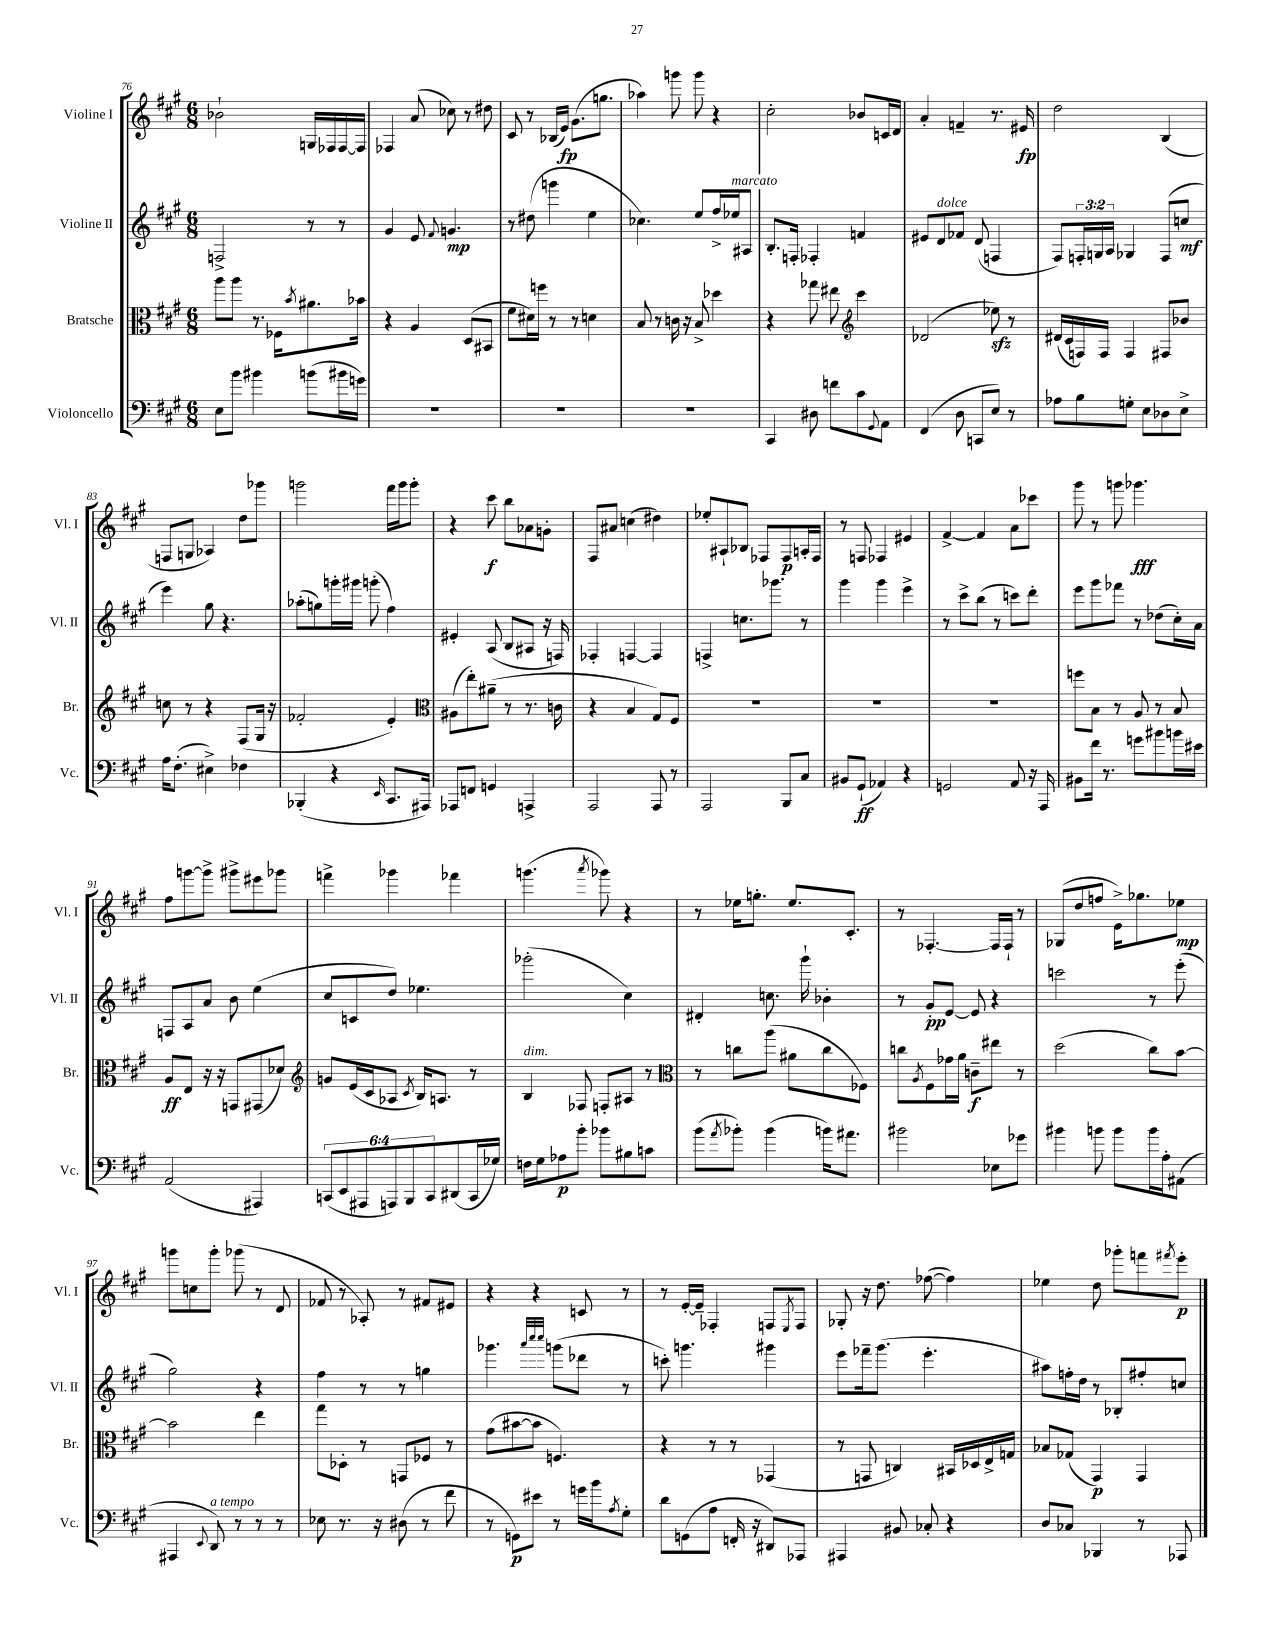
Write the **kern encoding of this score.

**kern	**kern	**kern	**kern
*staff4	*staff3	*staff2	*staff1
*clefF4	*clefC3	*clefG2	*clefG2
*k[f#c#g#]	*k[f#c#g#]	*k[f#c#g#]	*k[f#c#g#]
*M6/8	*M6/8	*M6/8	*M6/8
8E	8aa	2F^	2b-`
8b	8aa	.	.
4b#	8.r	.	.
.	16F-	.	.
.	8qb	.	.
(8b	8.a#	8r	16G
.	.	.	16F-
16b#	.	8r	[16F-
16g)	16b-	.	16F-]
=	=	=	=
2.r	4r	4g#	4F-
.	4A	8e	(8a
.	.	8qqf#	.
.	.	4.g	8cc-)
.	(8D	.	8r
.	8BB#	.	8dd#
=	=	=	=
2.r	8f#	8r	8c#
.	16d#)	(8dd#	8r
.	16ff	.	.
.	8r	4ggg	(16B-
.	.	.	16e)
.	8r	.	(8.g#
.	4d	4ee	.
.	.	.	8.gg
=	=	=	=
2.r	8B	4.cc-)	4aa-)
.	8r	.	.
.	16c	.	8ggg
.	16r	.	.
.	8B^	8ee	8ggg
.	4dd-	16ff#^	4r
.	.	16ee-	.
.	.	8A#	.
=	=	=	=
4CC#	4r	8.B'	2cc#'
.	.	16F'	.
8D#	8gg-	4F-'	.
8f	8ee#	.	.
*	*clefG2	*	*
8c#	4ccc#	4f	8b-
8qqGG#	.	.	.
8AA	.	.	16c
.	.	.	16d
=	=	=	=
(4FF#	(2d-	8e#	4a'
.	.	8d	.
8D	.	8f-	4f~
8CC	.	(8d	.
8E)	8ee-)	4F	8.r
8r	8r	.	.
.	.	.	16e#
=	=	=	=
8A-	(16d#	8F#)	2dd
.	16c#	.	.
8B	16F)	24F'	.
.	.	24G	.
.	16F	.	.
.	.	24A	.
8G'	4F	4G-	.
8E	.	.	.
8D-	8F#	(8F	(4B
8E^	8b-	8cc	.
=	=	=	=
16A	8cc	4eee)	8F
(8.F#'	.	.	.
.	8r	.	8G
4E#^)	4r	8gg#	4A-)
.	.	4.r	.
4F-	(8F#	.	8dd
.	16G#	.	8ggg-
.	16r	.	.
=	=	=	=
(4BBB-'	2f-'	(8aa-'	2ggg
.	.	8gg)	.
4r	.	16ggg'	.
.	.	16ggg#	.
.	.	(8ggg'	.
16qqEE	.	.	.
8.CC#	4e')	4ff#)	16fff#
.	.	.	16ggg
.	.	.	8ggg'
16AAA#)	.	.	.
=	=	=	=
*	*clefC3	*	*
8AAA-	(8A#	4e#'	4r
8FF	8ee')	.	.
4GG	(8a#~	(8A	8ccc#
.	8r	8B	8bb
4AAA^	8.r	8A#	8a-
.	.	16r	8g'
.	16c	16F)	.
=	=	=	=
2AAA	4r	4F-'	8F#
.	.	.	8a#
.	4B	[4F	(4cc
8AAA	8G#)	4F]	4dd#)
8r	8F#	.	.
=	=	=	=
2AAA	2.r	4F^	8ee-'
.	.	.	8A#`
.	.	8.cc	8B-
.	.	.	8F-
.	.	8.ggg-	.
8BBB	.	.	8F-
8C#	.	8r	16A'
.	.	.	16F-
=	=	=	=
8BB#	2.r	4ggg#	8r
(8GG#`	.	.	8F
4AA-)	.	4ggg#	4F-
4r	.	4eee^	4e#
=	=	=	=
2GG	2.r	8r	[4f#^
.	.	8ccc#^	.
.	.	(8bb	4f#]
.	.	8r	.
8AA	.	8ccc)	8a
16r	.	8ddd'	8ccc-
16AAA	.	.	.
=	=	=	=
8BB#	8ff	8eee	8ggg#
16f#	8B	8ggg#	8r
8.r	.	.	.
.	8r	8fff-	8ggg
8g	8A	8r	4.ggg-
8b#	8r	(8dd-	.
16b	8B	16cc#')	.
16e#	.	16a	.
=	=	=	=
(2AA	8A	8F	8ff#
.	8E	8A	[8ggg
.	16r	8a	8ggg^]
.	16r	.	.
.	8GG	8b	8ggg#^
4AAA#)	(8GG#	(4ee	8eee#
.	8d-)	.	8ggg-
=	=	=	=
*	*clefG2	*	*
(12CC	8g	8cc#	4fff^
12EE	.	.	.
.	(16e	8c	.
12AAA#	.	.	.
.	16c#	.	.
12AAA)	8A-	8dd)	4ggg-
12BBB	.	.	.
.	8qc#	.	.
.	16B)	4.ee-	.
12CC	.	.	.
.	8.A	.	.
(8DD#	.	.	4fff-
16CC	8r	.	.
16G-)	.	.	.
=	=	=	=
16F	4B	(2ggg-'	(4.ggg
16G#	.	.	.
8A-	.	.	.
8b'	8F-	.	.
.	.	.	8qaaa
8b-	8F'	.	8ggg-)
8B#	8A#	4cc#)	4r
8c	8r	.	.
=	=	=	=
*	*clefC3	*	*
(8b	8r	4d#'	8r
8qa	.	.	.
8b-')	8cc	.	16ee-
.	.	.	8.gg'
(4b-	(8aa	8.cc	.
.	8a#	.	8.ee-
.	.	16ggg#`	.
16b)	8cc	4b-'	.
8.a#	.	.	8.c#'
.	8F-)	.	.
=	=	=	=
2b#	8cc	8r	8r
.	8qA	.	.
.	8F#	8g#'	[4.F-'
.	16g-	[8e	.
.	16a	.	.
.	8c~	8e]	.
8E-	8ee#	4r	16F-]
.	.	.	16F-`
8g-	8r	.	8r
=	=	=	=
4b#	(2dd	2ccc	(8G-
.	.	.	8dd
8b	.	.	8ff
8b	.	.	16e^)
.	.	.	8.gg-
16b	8cc#)	8r	.
16A'	.	.	.
(8AA#	[8b	(8eee'	8ee-
=	=	=	=
4AAA#	2b]	2gg#)	8ggg
.	.	.	8cc
8qqEE	.	.	.
8DD)	.	.	8ggg'
8r	.	.	(8ggg-
8r	4ee	4r	8r
8r	.	.	8d
=	=	=	=
8E-	8gg#	4ff#	8f-
8.r	8D-'	.	8r
.	8r	8r	8A-')
16r	.	.	.
(8D#	8GG	8r	8r
8r	8F-	4gg	8f#
8f#	8r	.	8e#
=	=	=	=
8r	(8g#	4.ggg-	4r
8GG)	[8b#	.	.
8e#	8b#]	.	4r
.	.	32qqaaa	.
.	.	32qqcccc#	.
.	.	32qqcccc#	.
8r	4.F)	(8ggg	.
16g	.	8ddd-	8c
16b	.	.	.
8qA	.	.	.
8G#'	.	8r	8r
=	=	=	=
8d	4r	8ccc')	8r
(8GG	.	4.ggg	[16e'
.	.	.	16e~]
8A	8r	.	4F-'
16FF'	8r	.	.
16r	.	.	.
8DD#)	(4GG-	4ggg#	8F
.	.	.	8qE
8AAA-	.	.	8F
=	=	=	=
4AAA#	8r	8eee	8G-'
.	8GG	16fff-~	16r
.	.	(8.ggg#	8.dd
8BB#	4C)	.	.
8C-'	.	4.eee'	([8ff-
4r	16BB#	.	4ff-])
.	16D-	.	.
.	16E^	.	.
.	16G	.	.
=	=	=	=
8D	8B-	8aa#)	4ee-
8C-	(8G-	16ff'	.
.	.	16dd	.
4BBB-	4GG#)	8r	8dd
.	.	8B-'	8ggg-'
8r	4GG#	8ff#'	8fff
.	.	.	8qfff#
8AAA-	.	8cc	8eee'
==	==	==	==
*-	*-	*-	*-
